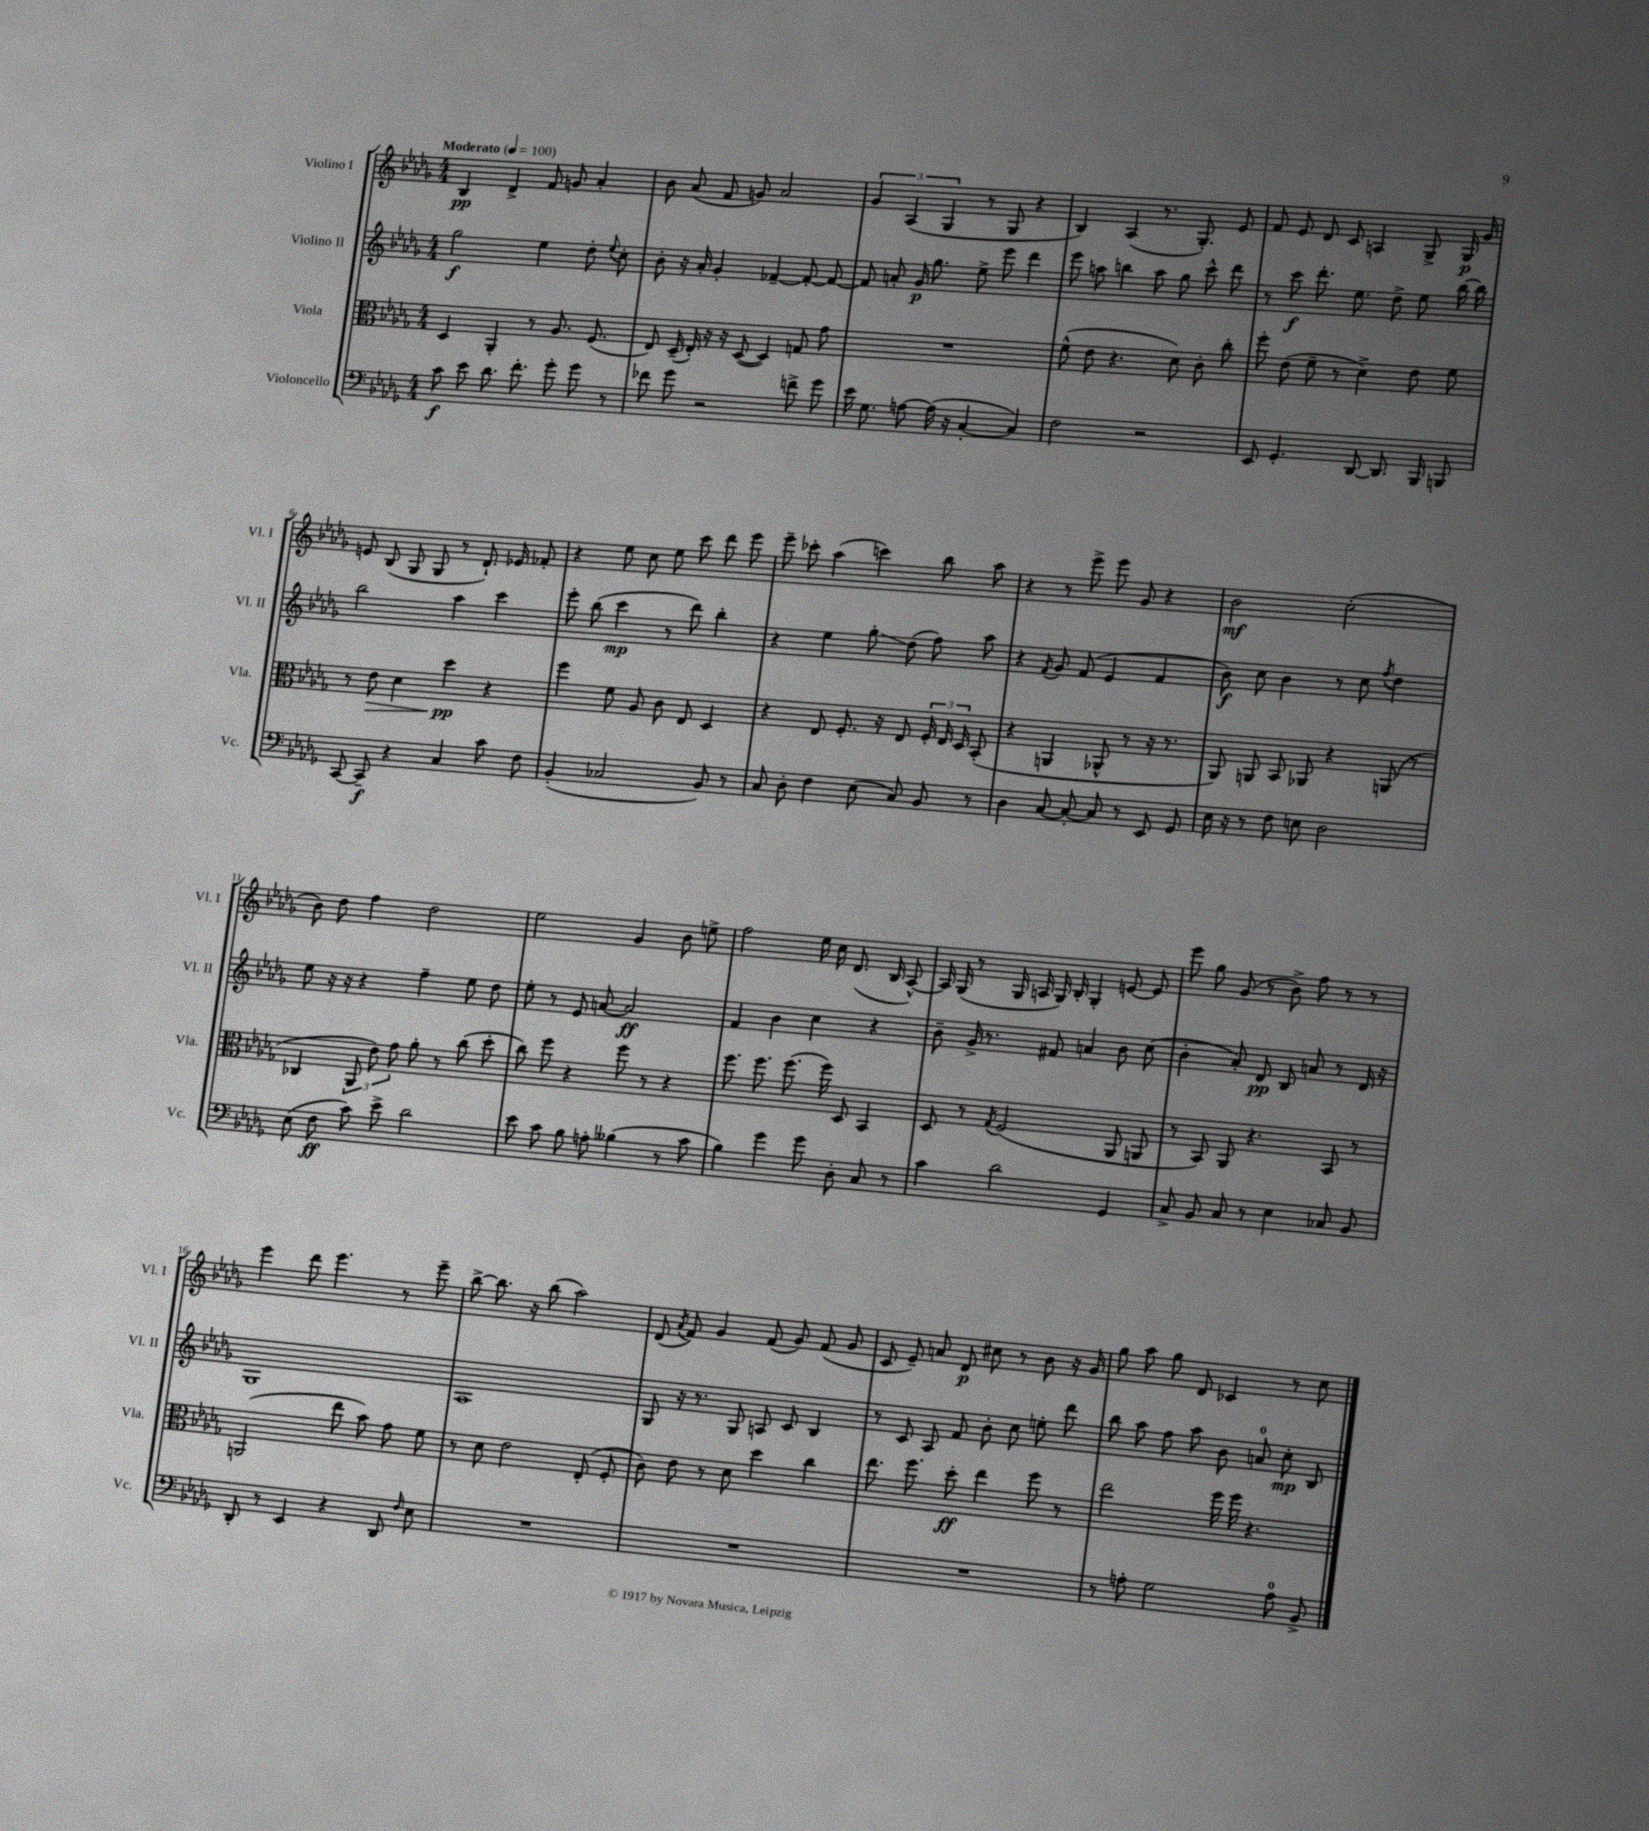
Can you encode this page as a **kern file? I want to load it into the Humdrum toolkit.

**kern	**kern	**kern	**kern
*staff4	*staff3	*staff2	*staff1
*clefF4	*clefC3	*clefG2	*clefG2
*k[b-e-a-d-g-]	*k[b-e-a-d-g-]	*k[b-e-a-d-g-]	*k[b-e-a-d-g-]
*M4/4	*M4/4	*M4/4	*M4/4
*MM100	*MM100	*MM100	*MM100
8c	4D-	2gg-	4B-
8e-	.	.	.
8.d-	4AA-'	.	4d-^
8.f'	.	.	.
.	8r	4ee-	8f
8g-'	8.A-	.	8g
8g-	.	8dd-'	4a-'
.	(8.F	.	.
.	.	8qqee-	.
8r	.	8cc'	.
=	=	=	=
8f-	8E-)	8b-'	8b-
8g-	(16D-~	16r	(8a-
.	16E-')	16a-'	.
2r	16r	4g-'	8f
.	16r	.	.
.	([8D-	.	8g)
.	4D-])	[4f-~	2a-
8f^	8G	8f-'_	.
8g-	8g-	8f-_	.
=	=	=	=
16e-	1r	8f-]	6g-
8.G-	.	.	.
.	.	8a'	.
.	.	.	(6A-
[8A	.	16g-	.
.	.	8.gg-	.
.	.	.	6G-
(16A]	.	.	.
16r	.	.	.
[4C'	.	8ee-^	8r
.	.	8eee-	8G-
4C])	.	4ddd-	4r
=	=	=	=
2F	(8f^^	8eee-	4B-)
.	8e-	8aa	.
.	4.r	4bb	(4A-
2r	.	8aa	8.r
.	8d-)	8gg-	.
.	.	.	8.G-')
.	8c'	8ccc^^	.
.	8cc'	8ddd-	8e-
=	=	=	=
8EE-	8ff'	8r	8f
4.GG-'	(8e-	8ccc	8e-
.	8f~	8.ddd-'	8d-
.	8r	.	8c
.	.	8.ee-	.
[8DD-	4d-^)	.	4A
8.DD-]	.	8dd-^	.
.	8e-	8ee-	8G-^
16BBB-	.	.	.
8BBB	8f	[16bb-	16G-
.	.	16bb-]	16g-
=	=	=	=
[8CC	8r	2bb-	8e
8CC~]	8e-	.	(8B-
4r	4d-	.	8G-
.	.	.	8G-
4C	4dd-	4aa-	8r
.	.	.	8.d-`)
8c	4r	4ccc	.
.	.	.	16e-
8F	.	.	8f-'
=	=	=	=
(4BB-'	4ff	8eee-'	4r
.	.	(8bb-	.
2C-	8f	4ccc	8ee-
.	8A-	.	8cc
.	8c	8r	8ee-
.	8E-	8ddd-)	8ccc
8BB-)	4D-	4bb-'	8ddd-
8r	.	.	8eee-
=	=	=	=
8C	4r	4r	8eee-~
8D-'	.	.	8ccc-'
4F	8E-	4ee-	(4aa-
.	8.F'	.	.
(8E-	.	8gg-'	4ccc)
.	16r	.	.
8C)	8E-	(8dd-	.
8BB-	24F'	8ff)	8bb-
.	24E-	.	.
.	24D-	.	.
8r	(8BB-'	8aa-	8aa-
=	=	=	=
4D-	4r	4r	4r
.	.	8qf	.
[8C	4AA	8g-	8r
8C'_	.	(8f	8eee-^
8C]	8AA-^^	4e-	8eee-
8r	8r	.	8g-
8EE-	16r	4f	4r
.	8.r	.	.
8GG-	.	.	.
=	=	=	=
16E-	8AA-)	8b-)	2b-
16r	.	.	.
8r	8AA	8cc	.
8F	8BB-	4b-	.
8E	8AA-	.	.
2D-	4r	8r	(2cc'
.	.	8cc	.
.	.	8qff	.
.	(8AA	4dd-	.
.	8r	.	.
=	=	=	=
(8E-	4C-	8ee-	8b-)
8F	.	16r	8dd-
.	.	16r	.
8c)	12AA-	4r	4ff
.	12e-)	.	.
8e-^	.	.	.
.	12g-	.	.
2d-	8a-'	4ff~	2dd-
.	8r	.	.
.	(8cc	8ee-	.
.	8dd-'	8dd-	.
=	=	=	=
8e-	8cc)	8ee-'	2ee-
8c	8ff	8r	.
8B-	4r	8e-	.
8A'	.	[8a	.
(4B--	8ff	2a]	4g-
.	8r	.	.
8r	4r	.	8b-
8c	.	.	8ee^
=	=	=	=
4B-)	8.ff	4f	2ff
.	8.ff	.	.
4g-	.	4b-	.
.	(8.ff	.	.
8g-	.	4cc	16ee-
.	16ff)	.	16cc
8D-'	8D-	.	(8.d-
8C	4BB-	4r	.
.	.	.	16B-
8r	.	.	[8A-^^)
=	=	=	=
4c	8D-	8b-~	16A-]
.	.	.	(16G-
.	8r	16g-^	8r
.	.	8.r	.
.	8qG-	.	.
2d-	(2F	.	16G-
.	.	.	16A
.	.	8f#	16G-)
.	.	.	16B-'
.	.	4a	4G-'
4GG-	8AA-	8b-	[8e
.	8AA	(8cc	8e]
=	=	=	=
8C^	8r	4b-'	8eee-
8BB-	8BB-)	.	8gg-
8C	8AA-	8a-')	(8g-
8r	4.r	8d-	8r
4E-	.	8B-	8b-^)
.	.	8a	8ff
8C-	8BB-	8r	8r
8BB-	8r	16d-	8r
.	.	16r	.
=	=	=	=
8DD-'	(2AA	1G-	4eee-
8r	.	.	.
4EE-	.	.	8ddd-
.	.	.	4.eee-
4r	8ee-	.	.
.	8b-)	.	.
8DD-	8g-	.	8r
16qqF	.	.	.
8E-	8f	.	8eee-~
=	=	=	=
1r	8r	1A-	[8bb-^
.	8d-	.	8.bb-]
.	2e-	.	.
.	.	.	16r
.	.	.	(8bb-
.	.	.	2aa-)
.	(8E-'	.	.
.	8F'	.	.
=	=	=	=
1r	8c)	8G-	(8d-
.	.	.	8qa-
.	8e-	16r	8f)
.	.	8.r	.
.	8r	.	4g-
.	8d-	8G-	.
.	4dd-	8A	(8f
.	.	8c	8g-)
.	4cc	4B-	(8f
.	.	.	8g-
=	=	=	=
1r	8.ee-	8r	8c
.	.	8c	8e-~)
.	8.ff	.	.
.	.	8A-	8a
.	8dd-'	8f	8d-
.	4ee-	8b-'	8cc#
.	.	8cc	8r
.	8ff	8ee'	8b-
.	8r	8ddd-	16r
.	.	.	16g-
=	=	=	=
8r	2ee-	8bb-	8gg-
8A'	.	8aa-	8aa-
2G-	.	8ff	8gg-
.	.	8aa-	8d-
.	16ff	8b-	4c-
.	16ff	.	.
.	4.r	8a	.
8A	.	8cc'	8r
8BB-^	.	8B-	8cc
==	==	==	==
*-	*-	*-	*-
